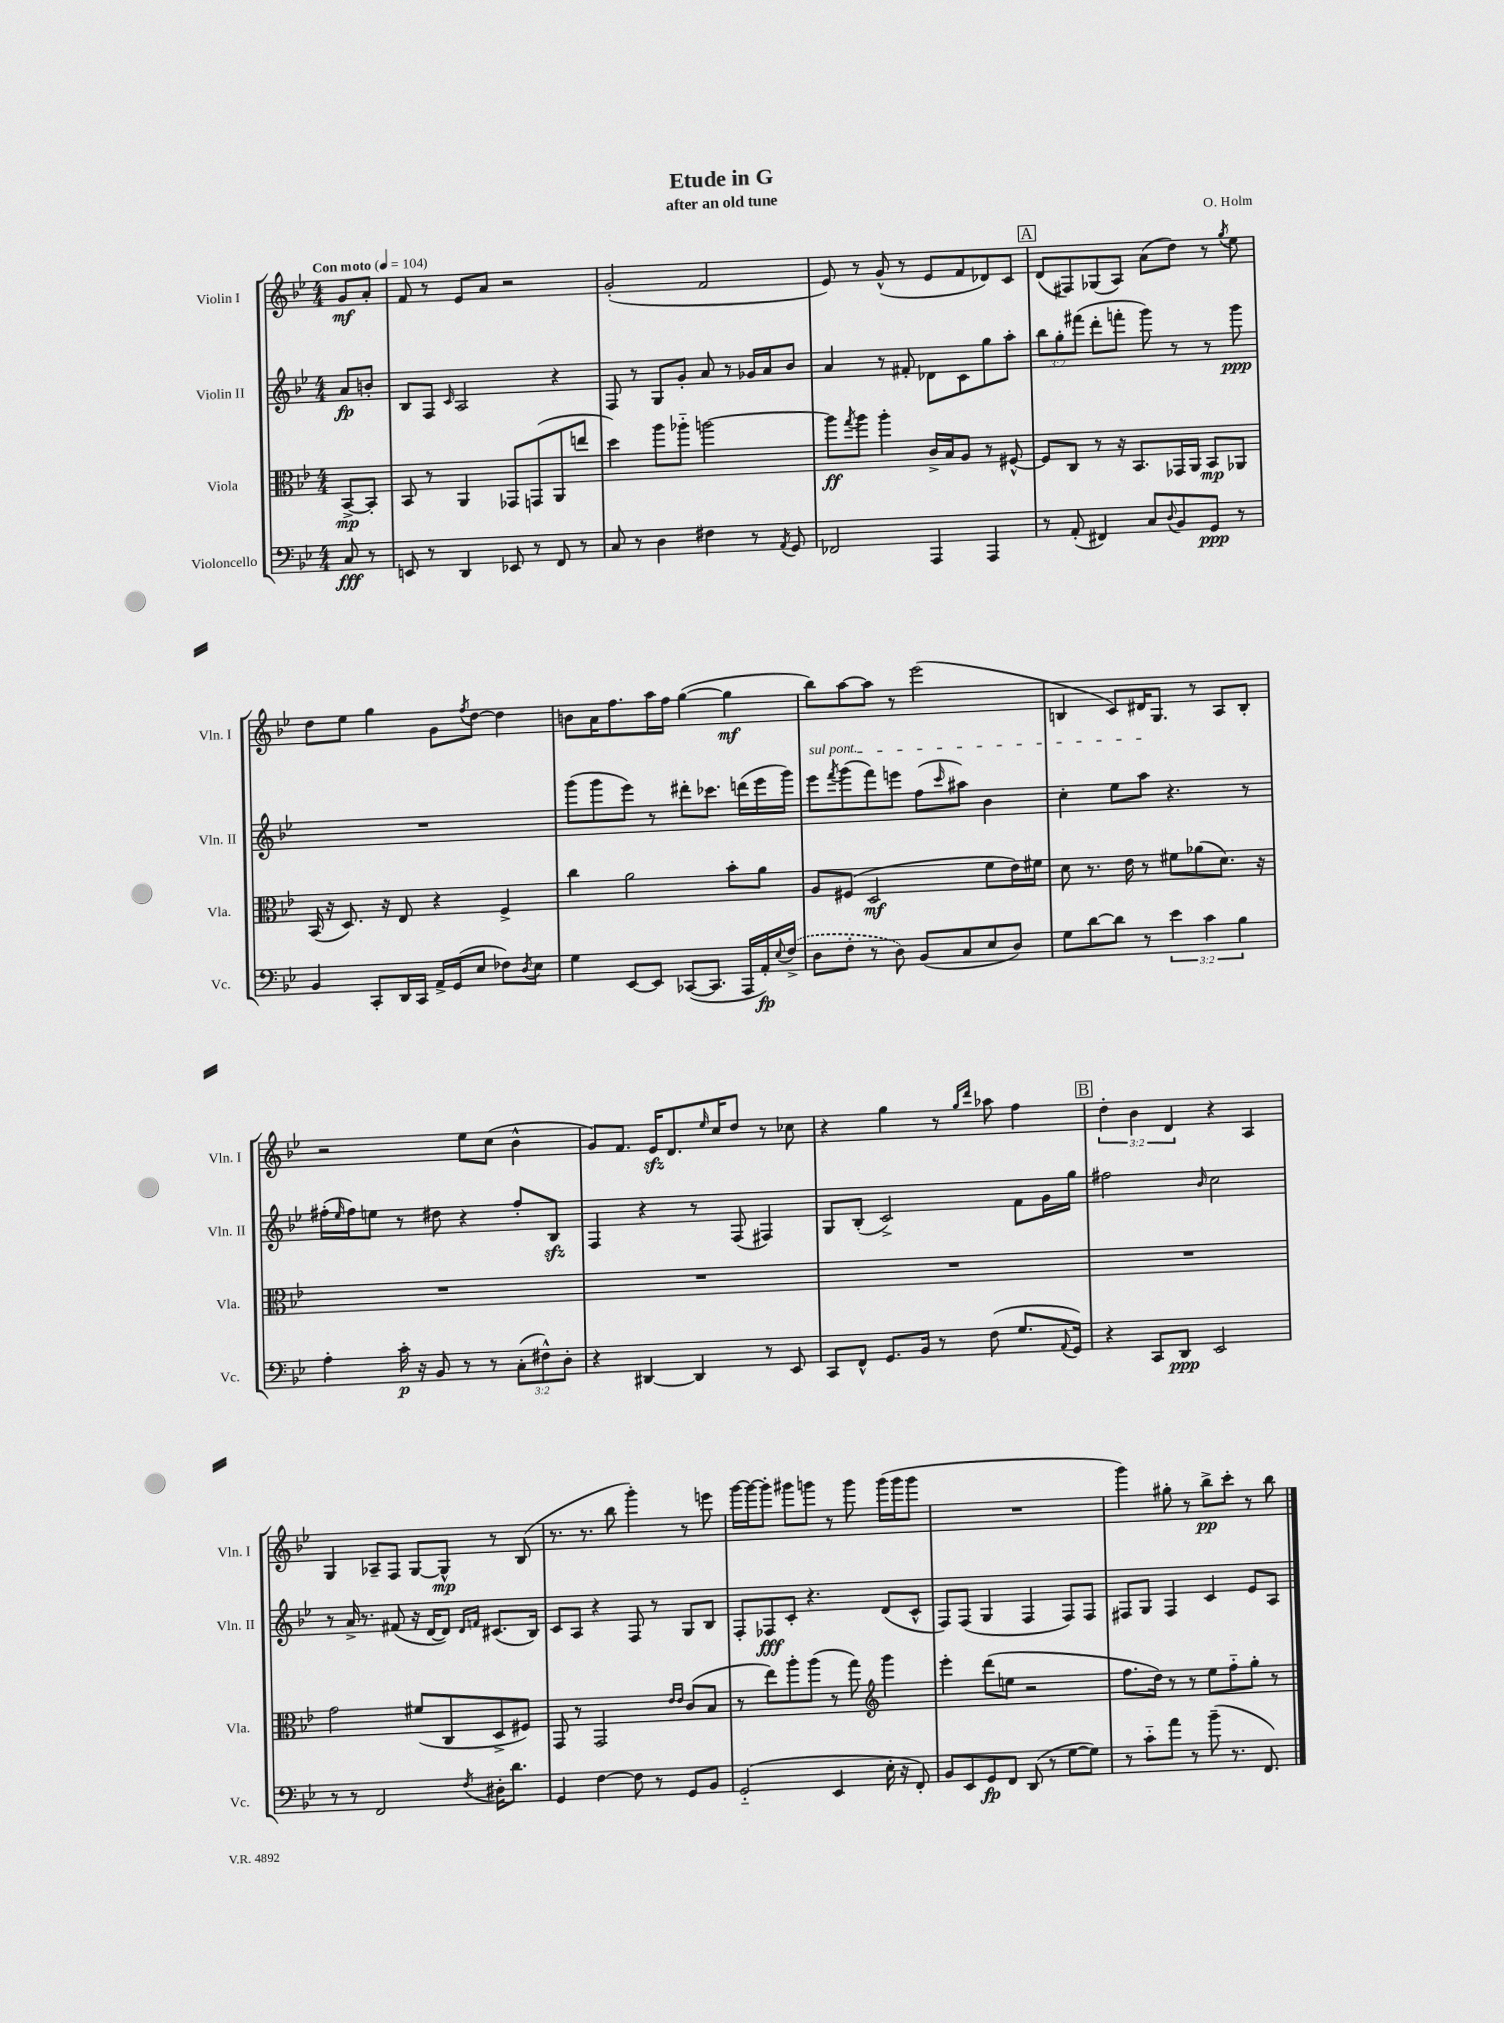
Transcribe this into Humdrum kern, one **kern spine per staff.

**kern	**kern	**kern	**kern
*staff4	*staff3	*staff2	*staff1
*clefF4	*clefC3	*clefG2	*clefG2
*k[b-e-]	*k[b-e-]	*k[b-e-]	*k[b-e-]
*M4/4	*M4/4	*M4/4	*M4/4
*MM104	*MM104	*MM104	*MM104
8C	[8BB-^	8a	8g
8r	8BB-']	8b'	8a'
=	=	=	=
8EE	8BB-	8B-	8f
8r	8r	8F	8r
.	.	16qqc	.
4DD	4AA	2A	8e-
.	.	.	8a
8EE-	8GG-	.	2r
8r	(8GG	.	.
8FF	8AA	4r	.
8r	8ee	.	.
=	=	=	=
8C	4dd)	8F	(2g'
8r	.	8r	.
4D	8aa	8G	.
.	8aa-'~	8g'	.
4F#	[2aa	8a	2f
.	.	8r	.
8r	.	16g-	.
.	.	16a	.
8qAA	.	.	.
8GG	.	8b-	.
=	=	=	=
2FF-	8aa]	4a	8e-)
.	8qgg	.	.
.	8aa	.	8r
.	4aa'	8r	(8g^^
.	.	8f#'	8r
4AAA	16c^	8d-	8e-
.	16B-	.	.
.	8A	8c	8f
4AAA	8r	8gg	8d-)
.	[8F#^^	8aa'	8c
=	=	=	=
8r	8F#]	12bb-	(8d
.	.	12gg'	.
(8AA'	8C	.	8F#)
.	.	(12fff#	.
4FF#)	8r	8ddd'	(8G-
.	16r	8fff'	8A)
.	8.BB-	.	.
8C	.	8ggg)	(8a
8qqD	.	.	.
8BB-	16GG-	8r	8dd)
.	16AA	.	.
8GG	8BB-	8r	8r
.	.	.	8qgg
8r	8AA-	8ggg	8ee-
=	=	=	=
4BB-	(16BB-	1r	8dd
.	16r	.	.
.	8.D)	.	8ee-
8CC'	.	.	4gg
.	16r	.	.
16DD	8E-	.	.
16CC	.	.	.
16AA^	4r	.	8g
(16GG	.	.	.
.	.	.	8qff
8E-	.	.	[8dd
8F-)	4F^	.	4dd]
8qD	.	.	.
8E-	.	.	.
=	=	=	=
4G	4cc	(8ggg	8b
.	.	8ggg	16a
.	.	.	8.ff
[8EE-	2a	8eee-)	.
8EE-]	.	8r	16aa
.	.	.	16ff
([8CC-	.	8ddd#'	([4gg
8.CC-]	.	8.ccc-	.
.	8b-'	.	4gg]
16AAA	.	(16ddd	.
16AA')	8a	16eee-	.
8qqE-	.	.	.
(16F^	.	16ggg)	.
=	=	=	=
8D	8A	8eee-	8bb-)
.	.	8qfff	.
8F'	(8F#	(8ggg	[8aa
8r	2D	8fff)	8aa]
8D)	.	8eee	8r
(8BB-	.	(8ff	(2eee-
.	.	16qqccc	.
8C	.	8aa#)	.
8E-	8f	4b-	.
8D)	16e-)	.	.
.	16f#	.	.
=	=	=	=
8G	8d	4cc'	4B
[8d	8.r	.	.
8d]	.	8ee-	8c)
.	16e-	.	.
8r	8r	8aa	16d#
.	.	.	8.G
6e-	8f#	4.r	.
.	(8a-	.	8r
6c	.	.	.
.	8.d)	.	8A
6B-	.	.	.
.	.	8r	8B'
.	16r	.	.
=	=	=	=
4A'	1r	(16ff#'	2r
.	.	16qqee-	.
.	.	16ff#)	.
.	.	8ee	.
16c'	.	8r	.
16r	.	.	.
8BB-	.	8dd#	.
8r	.	4r	8ee-
8r	.	.	(8cc
(12C'	.	8ff#'	4b-^^
12F#^^)	.	.	.
.	.	8B-	.
12D'	.	.	.
=	=	=	=
4r	1r	4F	8g)
.	.	.	8.f
[4DD#	.	4r	.
.	.	.	16e-
.	.	.	8.d
4DD#]	.	8r	.
.	.	.	16qqee-
.	.	.	16cc
.	.	(8F	8dd
8r	.	4F#)	8r
8EE-	.	.	8cc-
=	=	=	=
8CC	1r	8G	4r
8FF^^	.	(8B-'	.
8.GG	.	2c^)	4gg
16BB-	.	.	.
8r	.	.	8r
.	.	.	16qqgg
.	.	.	16qqddd
(8F	.	.	8aa-
8.G	.	8f	4ff
.	.	16g	.
8qqAA	.	.	.
16GG)	.	16gg	.
=	=	=	=
4r	1r	2ff#	6dd'
.	.	.	6b-
8CC	.	.	.
.	.	.	6d
8DD	.	.	.
.	.	16qqb-	.
2EE-	.	2cc	4r
.	.	.	4A
=	=	=	=
8r	2g	8r	4G
8r	.	16a^	.
.	.	8.r	.
2FF	.	.	8A-~
.	.	(8f#	8F
.	(8f#	16r	[8G
.	.	[16d	.
.	8C	8d])	8G^^]
.	.	16qqd	.
8qF	.	16qqf	.
16D#'	8D^	(8.c#	8r
8.d	.	.	.
.	8F#)	.	(8B-
.	.	16B-)	.
=	=	=	=
4GG	8GG	8c	8.r
.	8r	8A	.
.	.	.	8.r
[4F	2GG	4r	.
.	.	.	8bb-
8F]	.	8F	4ggg')
8r	.	8r	.
.	16qqe-	.	.
.	16qqe-	.	.
8GG	(8c	8G	8r
8BB-	8B-	8B-	8eee
=	=	=	=
(2GG'~	8r	8F'	[16ggg
.	.	.	16ggg_
.	8ee-)	8F-	8ggg']
.	8aa'	8c'	8ggg#
.	(8aa	4.r	8ggg
4EE-	8r	.	8r
.	8gg)	.	8ggg
*	*clefG2	*	*
16E-'	4ggg	(8d	(16ggg
16r	.	.	16ggg
8FF')	.	8c^^	8ggg
=	=	=	=
8BB-	4eee-'	8F)	1r
8EE-	.	(8F	.
8GG	(8ddd	4G	.
8FF	8ee	.	.
(8DD	2r	4F	.
8r	.	.	.
[8G	.	8F)	.
8G])	.	8F	.
=	=	=	=
8r	8.ff	8F#	4ggg)
8c'~	.	8G	.
.	16dd)	.	.
8a	8r	4F#	8gg#'
8r	8r	.	8r
(8b-~	8ee-	4c	8bb-^
8.r	8ff'~	.	8ccc'
.	8gg'	8e-	8r
8.FF)	.	.	.
.	8r	8A	8bb-
==	==	==	==
*-	*-	*-	*-
